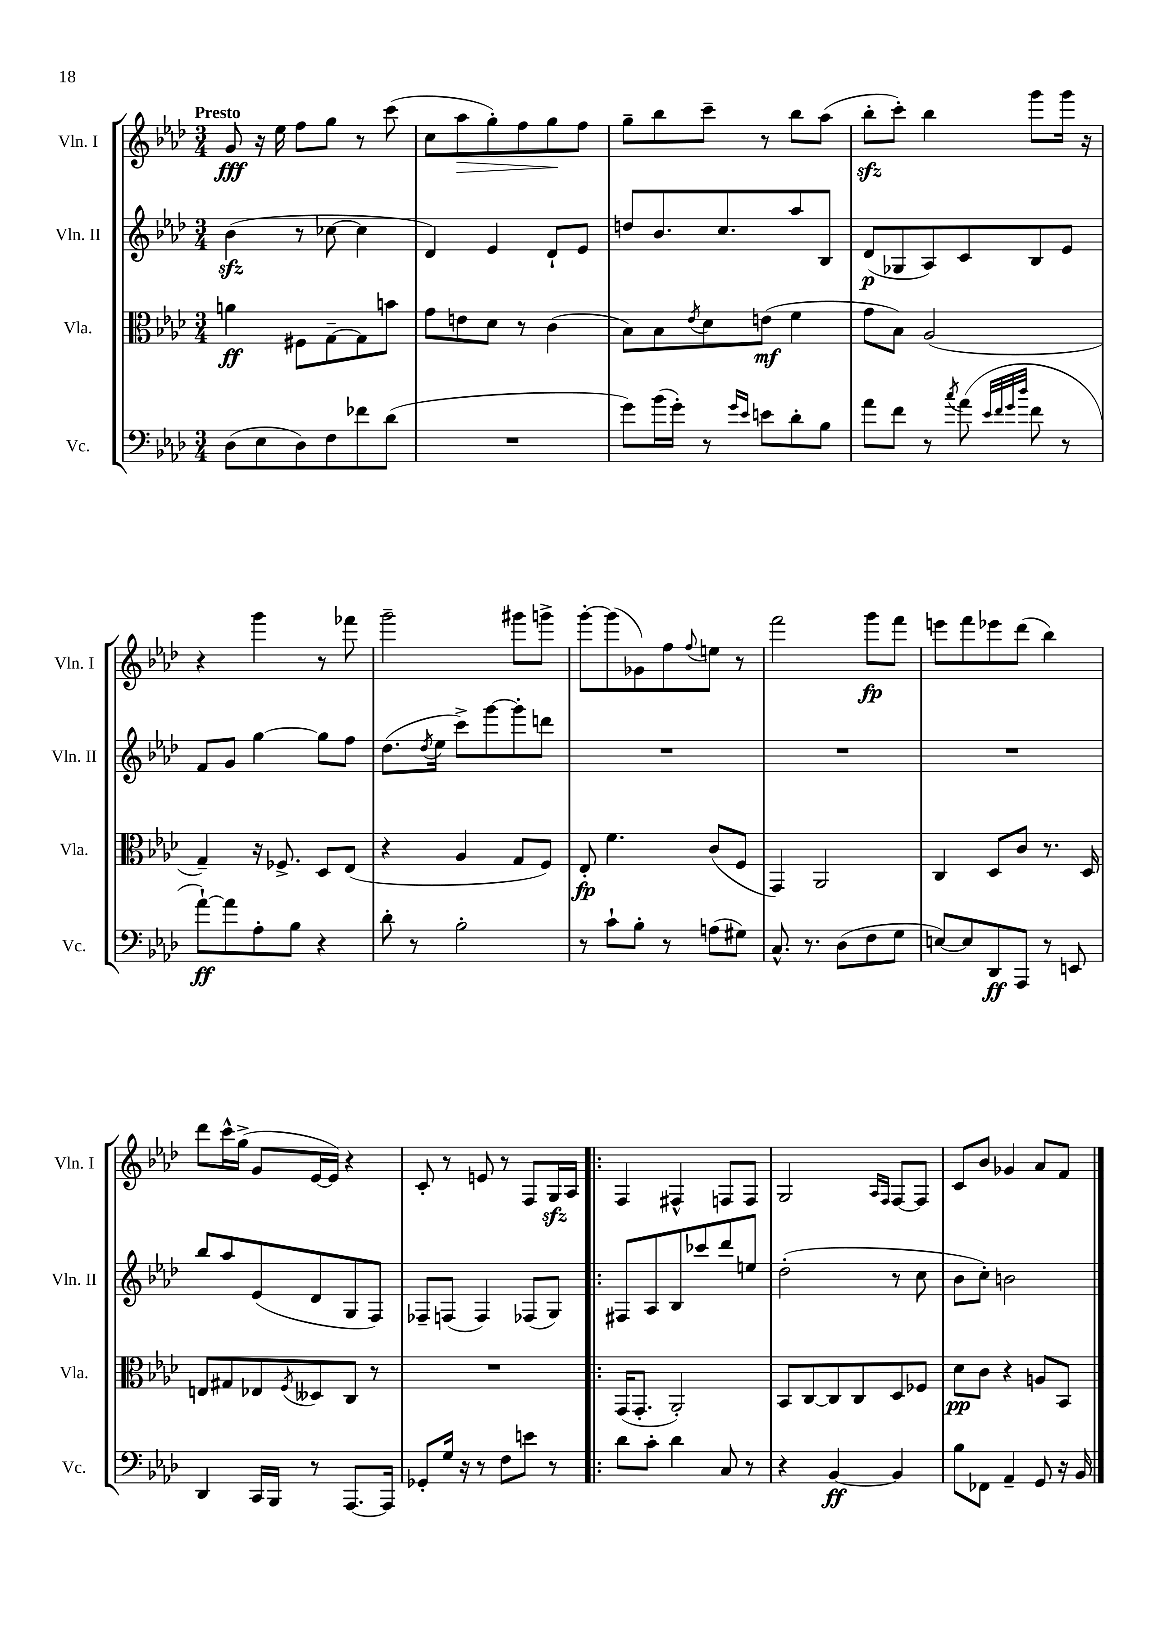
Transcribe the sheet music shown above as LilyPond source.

<<
\new StaffGroup <<
\new Staff = "s0" \with { instrumentName = "Vln. I" shortInstrumentName = "Vln. I" } {
    \clef treble \key aes \major \numericTimeSignature \time 3/4 \tempo "Presto"
    g'8\fff r16 ees''16 f''8 g''8 r8 c'''8( |
    c''8 aes''8\> g''8-.) f''8 g''8\! f''8 |
    g''8-- bes''8 c'''8-- r8 bes''8 aes''8( |
    bes''8-.\sfz c'''8-.) bes''4 g'''8 g'''16 r16 |
    r4 g'''4 r8 fes'''8 |
    g'''2-- gis'''8 g'''8-> |
    g'''8~-. g'''8( ges'8) f''8 \appoggiatura { f''8 } e''8 r8 |
    f'''2 g'''8\fp f'''8 |
    e'''8 f'''8 ees'''8 des'''8( bes''4) |
    des'''8 c'''16-^ g''16->( g'8 ees'16~ ees'16) r4 |
    c'8-. r8 e'8 r8 f8 g16\sfz aes16 |
    \bar ".|:" f4 fis4-^ f8 f8 |
    g2 \grace { aes16 f16 } f8~ f8 |
    c'8 bes'8 ges'4 aes'8 f'8 \bar "|." |
}
\new Staff = "s1" \with { instrumentName = "Vln. II" shortInstrumentName = "Vln. II" } {
    \clef treble \key aes \major \numericTimeSignature \time 3/4
    bes'4\sfz( r8 ces''8~ ces''4 |
    des'4) ees'4 des'8-! ees'8 |
    d''8 bes'8. c''8. aes''8 bes8 |
    des'8\p( ges8 aes8) c'8 bes8 ees'8 |
    f'8 g'8 g''4~ g''8 f''8 |
    des''8.( \acciaccatura { des''8 } ees''16 c'''8->) g'''8~ g'''8-. d'''8 |
    R2. |
    R2. |
    R2. |
    bes''8 aes''8 ees'8( des'8 g8 f8) |
    fes8-- f8( f4) fes8( g8) |
    \bar ".|:" fis8 aes8 bes8 ces'''8 des'''8 e''8 |
    des''2-.( r8 c''8 |
    bes'8 c''8-.) b'2 \bar "|." |
}
\new Staff = "s2" \with { instrumentName = "Vla." shortInstrumentName = "Vla." } {
    \clef alto \key aes \major \numericTimeSignature \time 3/4
    a'4\ff fis8 g8~-- g8 b'8 |
    g'8 e'8 des'8 r8 c'4( |
    bes8) bes8 \acciaccatura { ees'8 } des'8 e'8\mf( f'4 |
    g'8 bes8) aes2( |
    g4--) r16 fes8.-> des8 ees8( |
    r4 aes4 g8 f8) |
    ees8-.\fp f'4. c'8( f8 |
    g,4) aes,2 |
    c4 des8 c'8 r8. des16 |
    e8 gis8 ees8 \acciaccatura { f8 } deses8 c8 r8 |
    R2. |
    \bar ".|:" g,16( g,8.-. aes,2-.) |
    bes,8 c8~ c8 c8 des8 fes8 |
    des'8\pp c'8 r4 a8 bes,8 \bar "|." |
}
\new Staff = "s3" \with { instrumentName = "Vc." shortInstrumentName = "Vc." } {
    \clef bass \key aes \major \numericTimeSignature \time 3/4
    des8( ees8 des8) f8 fes'8 des'8( |
    R2. |
    g'8) bes'16( g'16-.) r8 \grace { g'16 ees'16 } e'8 des'8-. bes8 |
    aes'8 f'8 r8 \acciaccatura { c''8 } aes'8( \grace { ees'32 f'32 g'32 des''32 } f'8 r8 |
    aes'8~-!\ff) aes'8 aes8-. bes8 r4 |
    des'8-. r8 bes2-. |
    r8 c'8-! bes8-. r8 a8( gis8) |
    c8.-^ r8. des8( f8 g8 |
    e8~) e8 des,8\ff aes,,8 r8 e,8 |
    des,4 c,16 bes,,16 r8 aes,,8.~ aes,,16 |
    ges,8-. g16 r16 r8 f8 e'8 r8 |
    \bar ".|:" des'8 c'8-. des'4 c8 r8 |
    r4 bes,4~\ff bes,4 |
    bes8 fes,8 aes,4-- g,8 r16 bes,16 \bar "|." |
}
>>
>>
\layout { \context { \Score \remove "Bar_number_engraver" } }
